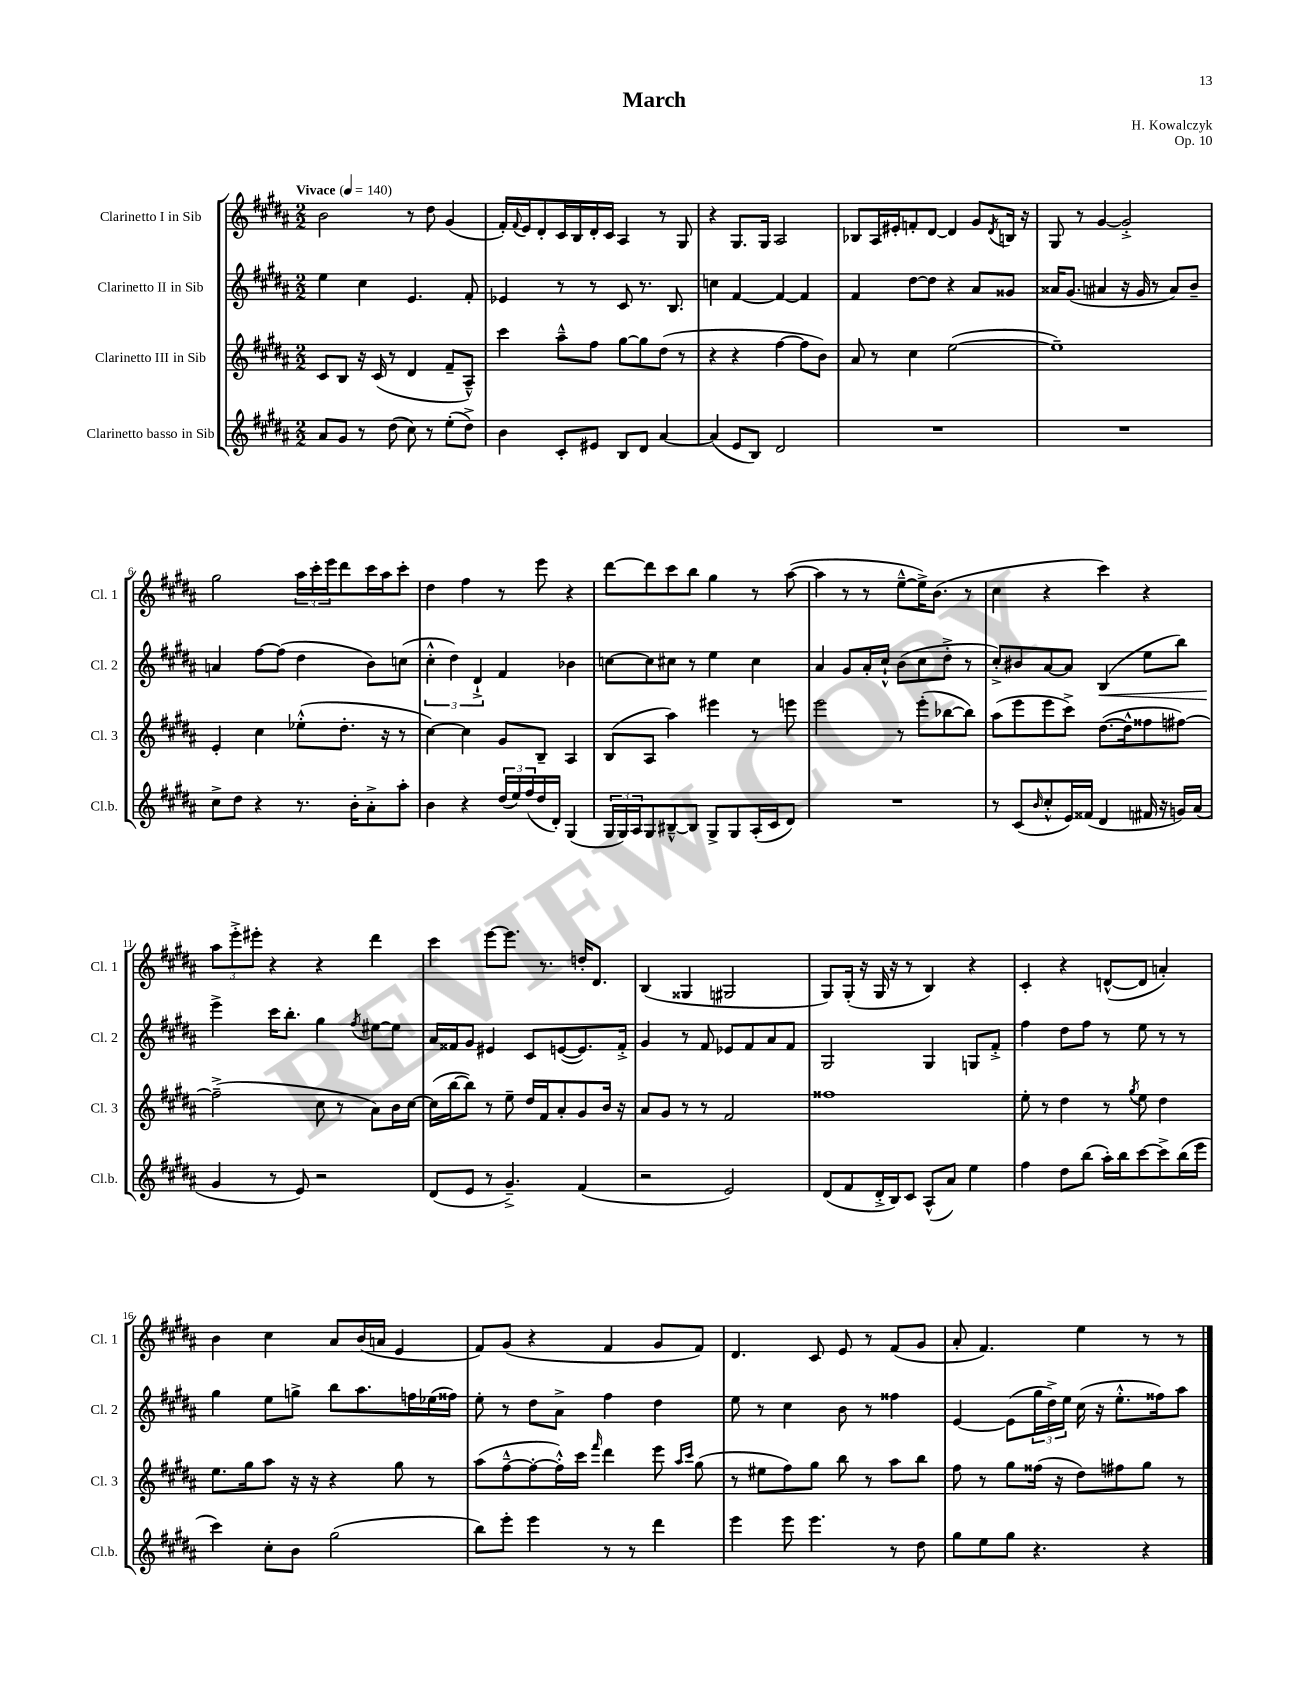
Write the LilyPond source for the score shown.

\header { title = "March" composer = "H. Kowalczyk" opus = "Op. 10" }
<<
\new StaffGroup <<
\new Staff = "s0" \with { instrumentName = "Clarinetto I in Sib" shortInstrumentName = "Cl. 1" } {
    \clef treble \key b \major \numericTimeSignature \time 2/2 \tempo "Vivace" 4 = 140
    b'2 r8 dis''8 gis'4( |
    fis'16-.) \appoggiatura { fis'8 } e'16 dis'8-. cis'16 b16 dis'16-. cis'16 ais4 r8 gis8 |
    r4 gis8. gis16 ais2 |
    bes8 ais16 eis'16-. f'8-. dis'8~ dis'4 gis'8 \acciaccatura { dis'8 } b16 r16 |
    gis8 r8 gis'4~ gis'2-.-> |
    gis''2 \tuplet 3/2 { ais''16 cis'''16-. e'''16 } dis'''8 cis'''16 ais''16 cis'''8-. |
    dis''4 fis''4 r8 e'''8 r4 |
    dis'''8~ dis'''8 cis'''8 b''8 gis''4 r8 ais''8~( |
    ais''4 r8 r8 e''8~---^ e''16->) b'8.( r8 |
    cis''4 r4 cis'''4) r4 |
    \tuplet 3/2 { ais''8 e'''8-.-> eis'''8-. } r4 r4 dis'''4 |
    cis'''4 e'''8~ e'''8. r8. d''16-. dis'8. |
    b4( gisis4 gis2 |
    gis8) gis16-.( r16 gis16 r16 r8 b4) r4 |
    cis'4-. r4 d'8~-^( d'8 a'4-.) |
    b'4 cis''4 ais'8 b'16( a'16 e'4 |
    fis'8) gis'8( r4 fis'4 gis'8 fis'8) |
    dis'4. cis'8 e'8 r8 fis'8( gis'8 |
    ais'8-. fis'4.) e''4 r8 r8 \bar "|." |
}
\new Staff = "s1" \with { instrumentName = "Clarinetto II in Sib" shortInstrumentName = "Cl. 2" } {
    \clef treble \key b \major \numericTimeSignature \time 2/2
    e''4 cis''4 e'4. fis'8-. |
    ees'4 r8 r8 cis'8 r8. b8. |
    c''4 fis'4~ fis'4~ fis'4 |
    fis'4 dis''8~ dis''8 r4 ais'8 gisis'8 |
    aisis'16 gis'8.( ais'4 r16 gis'16 r8 ais'8) b'8-- |
    a'4 fis''8~ fis''8( dis''4 b'8) c''8( |
    \tuplet 3/2 { cis''4-.-^ dis''4) dis'4-!-> } fis'4 bes'4 |
    c''8~ c''8 cis''8 r8 e''4 cis''4 |
    ais'4 gis'8 ais'16-. cis''16-!-^ b'8( cis''8 dis''8-.-> r8 |
    cis''8-.->) bis'8 ais'8~ ais'8 b4\<( e''8 b''8) |
    e'''4->\! cis'''16 b''8.-. gis''4 \acciaccatura { fis''8 } eis''8~ eis''8 |
    ais'16 fisis'16 gis'8 eis'4 cis'8 e'8~( e'8.) fisis'16-.-> |
    gis'4 r8 fis'8 ees'8 fis'8 ais'8 fis'8 |
    gis2 gis4 g8 fis'8-.-> |
    fis''4 dis''8 fis''8 r8 e''8 r8 r8 |
    gis''4 e''8 g''8-> b''8 ais''8. f''16 ees''16( fisis''16) |
    e''8-. r8 dis''8 ais'8-> fis''4 dis''4 |
    e''8 r8 cis''4 b'8 r8 fisis''4 |
    e'4~ e'8( \tuplet 3/2 { gis''16 dis''16->) e''16 } cis''16( r16 e''8.-.-^ fisis''16) ais''8 \bar "|." |
}
\new Staff = "s2" \with { instrumentName = "Clarinetto III in Sib" shortInstrumentName = "Cl. 3" } {
    \clef treble \key b \major \numericTimeSignature \time 2/2
    cis'8 b8 r16 cis'16( r8 dis'4 fis'8-- ais8---^) |
    cis'''4 ais''8---^ fis''8 gis''8~ gis''8 dis''8( r8 |
    r4 r4 fis''4~ fis''8 b'8) |
    ais'8 r8 cis''4 e''2~( |
    e''1--) |
    e'4-. cis''4 ees''8-.-^( dis''8.-. r16 r8 |
    cis''4~) cis''4 gis'8 b8-- ais4 |
    b8( ais8 ais''4) eis'''4 r8 e'''8 |
    e'''2 r8 e'''8-.( bes''8~ bes''8) |
    ais''8( e'''8 e'''8 cis'''8->) dis''8.~( dis''16-^ fisis''8 fis''8~) |
    fis''2--->( cis''8 r8 ais'8) b'16 cis''16~ |
    cis''16( b''16~ b''8) r8 e''8-- dis''16 fis'16 ais'8-. gis'8 b'16 r16 |
    ais'8 gis'8 r8 r8 fis'2 |
    fisis''1 |
    e''8-. r8 dis''4 r8 \acciaccatura { gis''8 } e''8 dis''4 |
    e''8. gis''16 ais''8 r16 r16 r4 gis''8 r8 |
    ais''8( fis''8~---^ fis''8~-. fis''16-.-^) cis'''16 \grace { fis'''16 } dis'''4 e'''8 \grace { ais''16 cis'''16 } gis''8( |
    r8 eis''8 fis''8) gis''8 b''8 r8 ais''8 b''8 |
    fis''8 r8 gis''8 fisis''16( r16 dis''8) fis''8 gis''8 r8 \bar "|." |
}
\new Staff = "s3" \with { instrumentName = "Clarinetto basso in Sib" shortInstrumentName = "Cl.b." } {
    \clef treble \key b \major \numericTimeSignature \time 2/2
    ais'8 gis'8 r8 dis''8( cis''8) r8 e''8-.( dis''8->) |
    b'4 cis'8-. eis'8 b8 dis'8 ais'4~ |
    ais'4( e'8 b8) dis'2 |
    R1 |
    R1 |
    cis''8-> dis''8 r4 r8. b'16-. ais'8-.-> ais''8-. |
    b'4 r4 \tuplet 3/2 { dis''16( e''16) fis''16( } dis''16 dis'16-.) gis4( |
    \tuplet 3/2 { gis16 gis16) ais16 } gis8 bis8~---^ bis8 gis8-> gis8 ais16-.( cis'16 dis'8) |
    R1 |
    r8 cis'8( \grace { b'16 } cis''8-.-^ e'16) fisis'16( dis'4 fis'16 r16 g'16) ais'16( |
    gis'4 r8 e'8) r2 |
    dis'8( e'8 r8 gis'4.--->) fis'4( |
    r2 e'2) |
    dis'8( fis'8 dis'16-.-> b16) cis'8 ais8-^( ais'8) e''4 |
    fis''4 dis''8 b''8( ais''16-.) b''16 cis'''8~ cis'''8-> b''16( e'''16 |
    cis'''4) cis''8-. b'8 gis''2( |
    b''8) e'''8-. e'''4 r8 r8 dis'''4 |
    e'''4 e'''8 e'''4. r8 dis''8 |
    gis''8 e''8 gis''8 r4. r4 \bar "|." |
}
>>
>>
